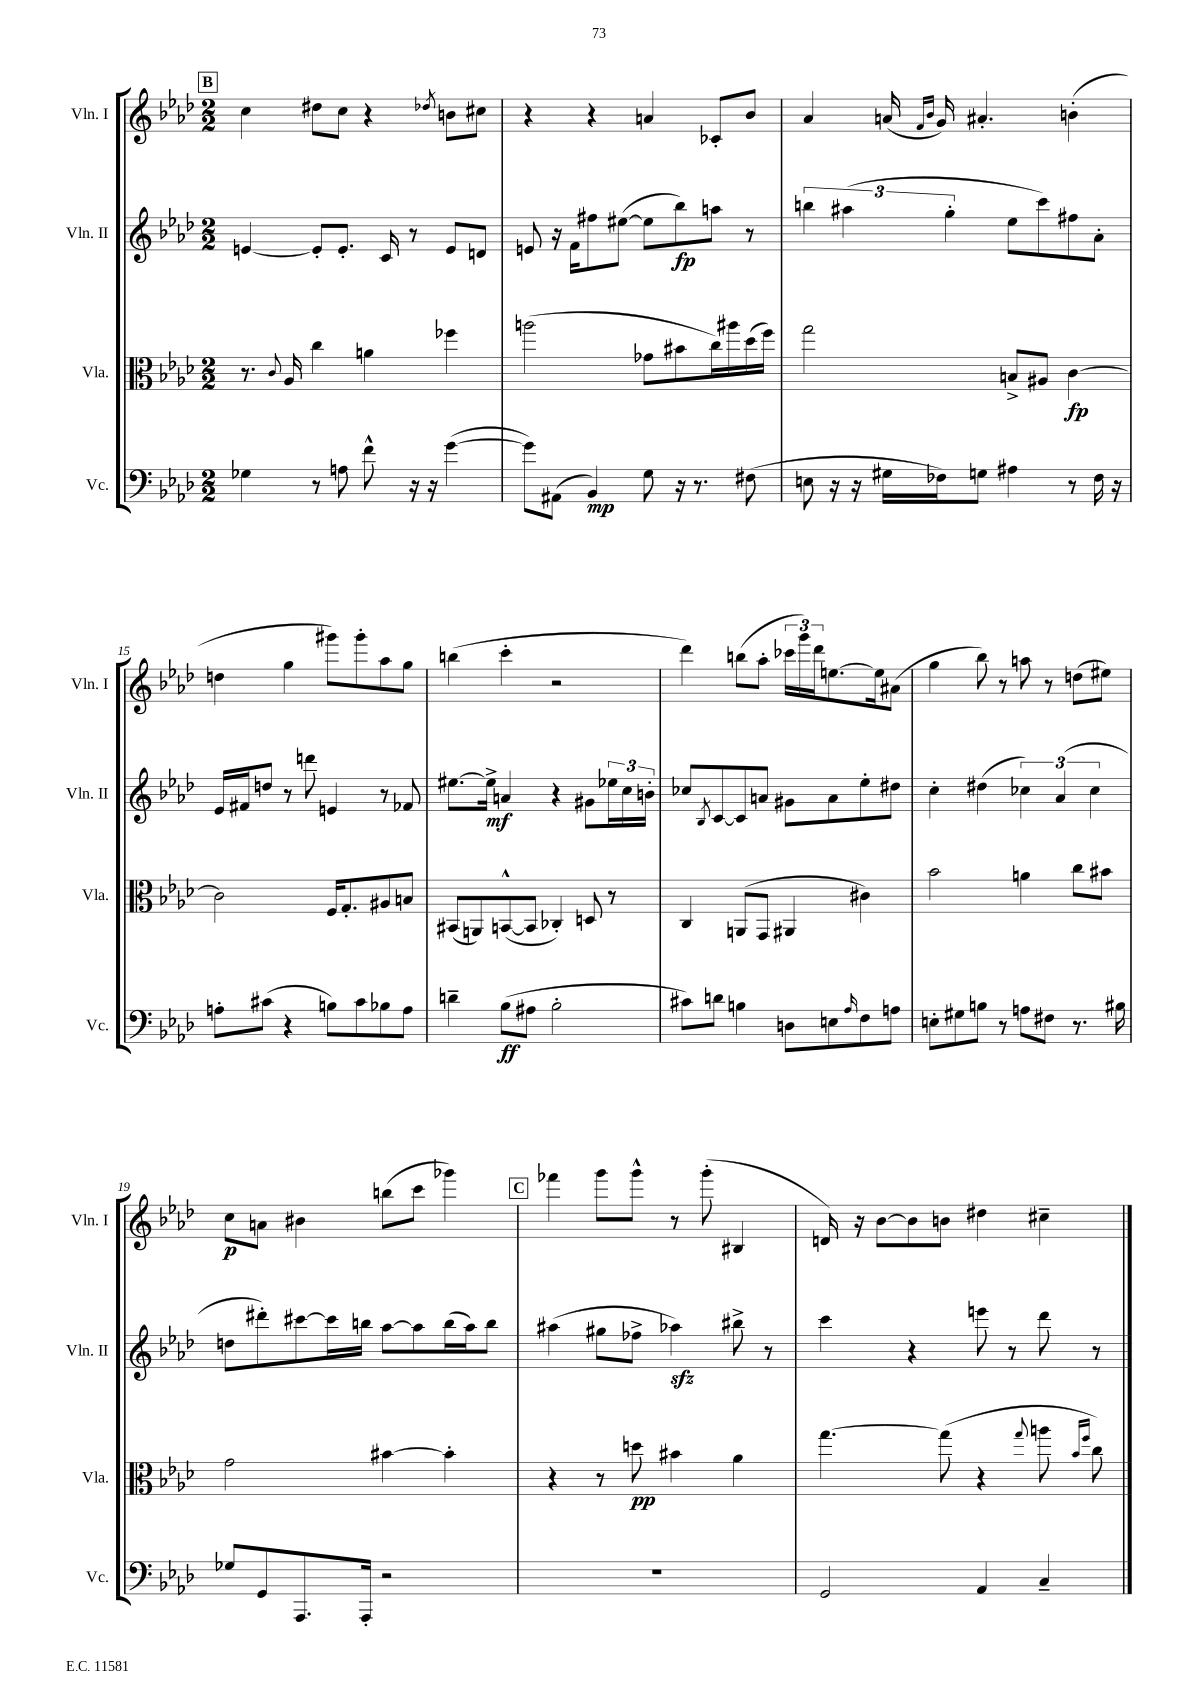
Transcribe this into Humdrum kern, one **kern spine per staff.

**kern	**kern	**kern	**kern
*staff4	*staff3	*staff2	*staff1
*clefF4	*clefC3	*clefG2	*clefG2
*k[b-e-a-d-]	*k[b-e-a-d-]	*k[b-e-a-d-]	*k[b-e-a-d-]
*M2/2	*M2/2	*M2/2	*M2/2
4G-	8.r	[4e	4cc
.	8qqc	.	.
.	16A-	.	.
8r	4cc	8e']	8dd#
8A	.	8.e'	8cc
8f^^	4a	.	4r
.	.	16c	.
16r	.	8r	.
16r	.	.	.
.	.	.	8qdd-
([4g	4ff-	8e	8b
.	.	8d	8cc#
=	=	=	=
8g])	(2aa	8e	4r
(8AA#	.	16r	.
.	.	16f	.
4BB-)	.	8ff#	4r
.	.	([8ee#	.
8G	8g-	8ee#]	4a
16r	8b#	8bb-)	.
8.r	.	.	.
.	16cc)	8aa	8c-'
.	16aa#	.	.
(8F#	(16dd-	8r	8b-
.	16ff)	.	.
=	=	=	=
8E	2gg	6bb	4a-
16r	.	.	.
.	.	(6aa#	.
16r	.	.	.
16G#	.	.	(16a
.	.	.	16qqf
.	.	.	16qqb-
16F-)	.	.	16g)
.	.	6gg'	.
8G	.	.	4.a#'
4A#	8B^	8ee-	.
.	8A#	8ccc)	.
8r	[4c	8ff#	(4b'
16F-	.	8a-'	.
16r	.	.	.
=	=	=	=
8A'	2c]	16e-	4dd
.	.	16f#	.
(8c#	.	8dd	.
4r	.	8r	4gg
.	.	8ddd	.
8B)	16F	4e	8ggg#)
.	8.G'	.	.
8c#	.	.	8ggg#'
8B-	8A#	8r	8aa-
8A	8B	8f-	8gg
=	=	=	=
4d~	(8BB#	[8.ee#	(4bb
.	8AA)	.	.
.	.	16ee#^]	.
(8B-	([8BB^^	4a	4ccc'
8A#	8BB]	.	.
2B-'	4C-')	4r	2r
.	8D	8g#	.
.	8r	24ee-	.
.	.	24cc	.
.	.	24b'	.
=	=	=	=
8c#)	4C	8cc-	4ddd-)
.	.	8qB-	.
8d	.	[8c	.
4B	(8AA	8c]	(8bb
.	8GG	8a	8aa-'
8D	4AA#	8g#	24ccc-
.	.	.	24ggg)
.	.	.	24ddd-
8E	.	8a	[8.ee
16qqA-	.	.	.
8F	4c#)	8ee-'	.
.	.	.	16ee]
8A	.	8dd#	(8a#
=	=	=	=
8E'	2b-	4cc'	4gg
8G#	.	.	.
8B	.	(4dd#	8bb-)
8r	.	.	8r
8A	4a	6cc-)	8aa
8F#	.	.	8r
.	.	(6a-	.
8.r	8cc	.	(8dd
.	.	6cc-	.
.	8b#	.	8ee#)
16B#	.	.	.
=	=	=	=
8G-	2g	8dd	8cc
8GG	.	8ddd#')	8a
8.AAA-	.	[8ccc#	4b#
.	.	16ccc#]	.
16AAA-'	.	16bb	.
2r	[4b#	[8aa-	(8bb
.	.	8aa-]	8ccc
.	4b#']	(16bb	4ggg-)
.	.	16aa-)	.
.	.	8bb	.
=	=	=	=
1r	4r	(4aa#	4fff-
.	8r	8gg#	8ggg
.	8dd	8ff-^	8ggg^^
.	4b#	4aa-)	8r
.	.	.	(8ggg'
.	4a-	8bb#^	4B#
.	.	8r	.
=	=	=	=
2GG	[4.gg	4ccc	16d)
.	.	.	16r
.	.	.	[8b-
.	.	4r	8b-]
.	(8gg]	.	8b
4AA-	4r	8eee	4dd#
.	.	8r	.
.	8qqgg	.	.
4C~	8aa	8ddd-	4cc#~
.	16qqb-	.	.
.	16qqff	.	.
.	8cc)	8r	.
==	==	==	==
*-	*-	*-	*-
